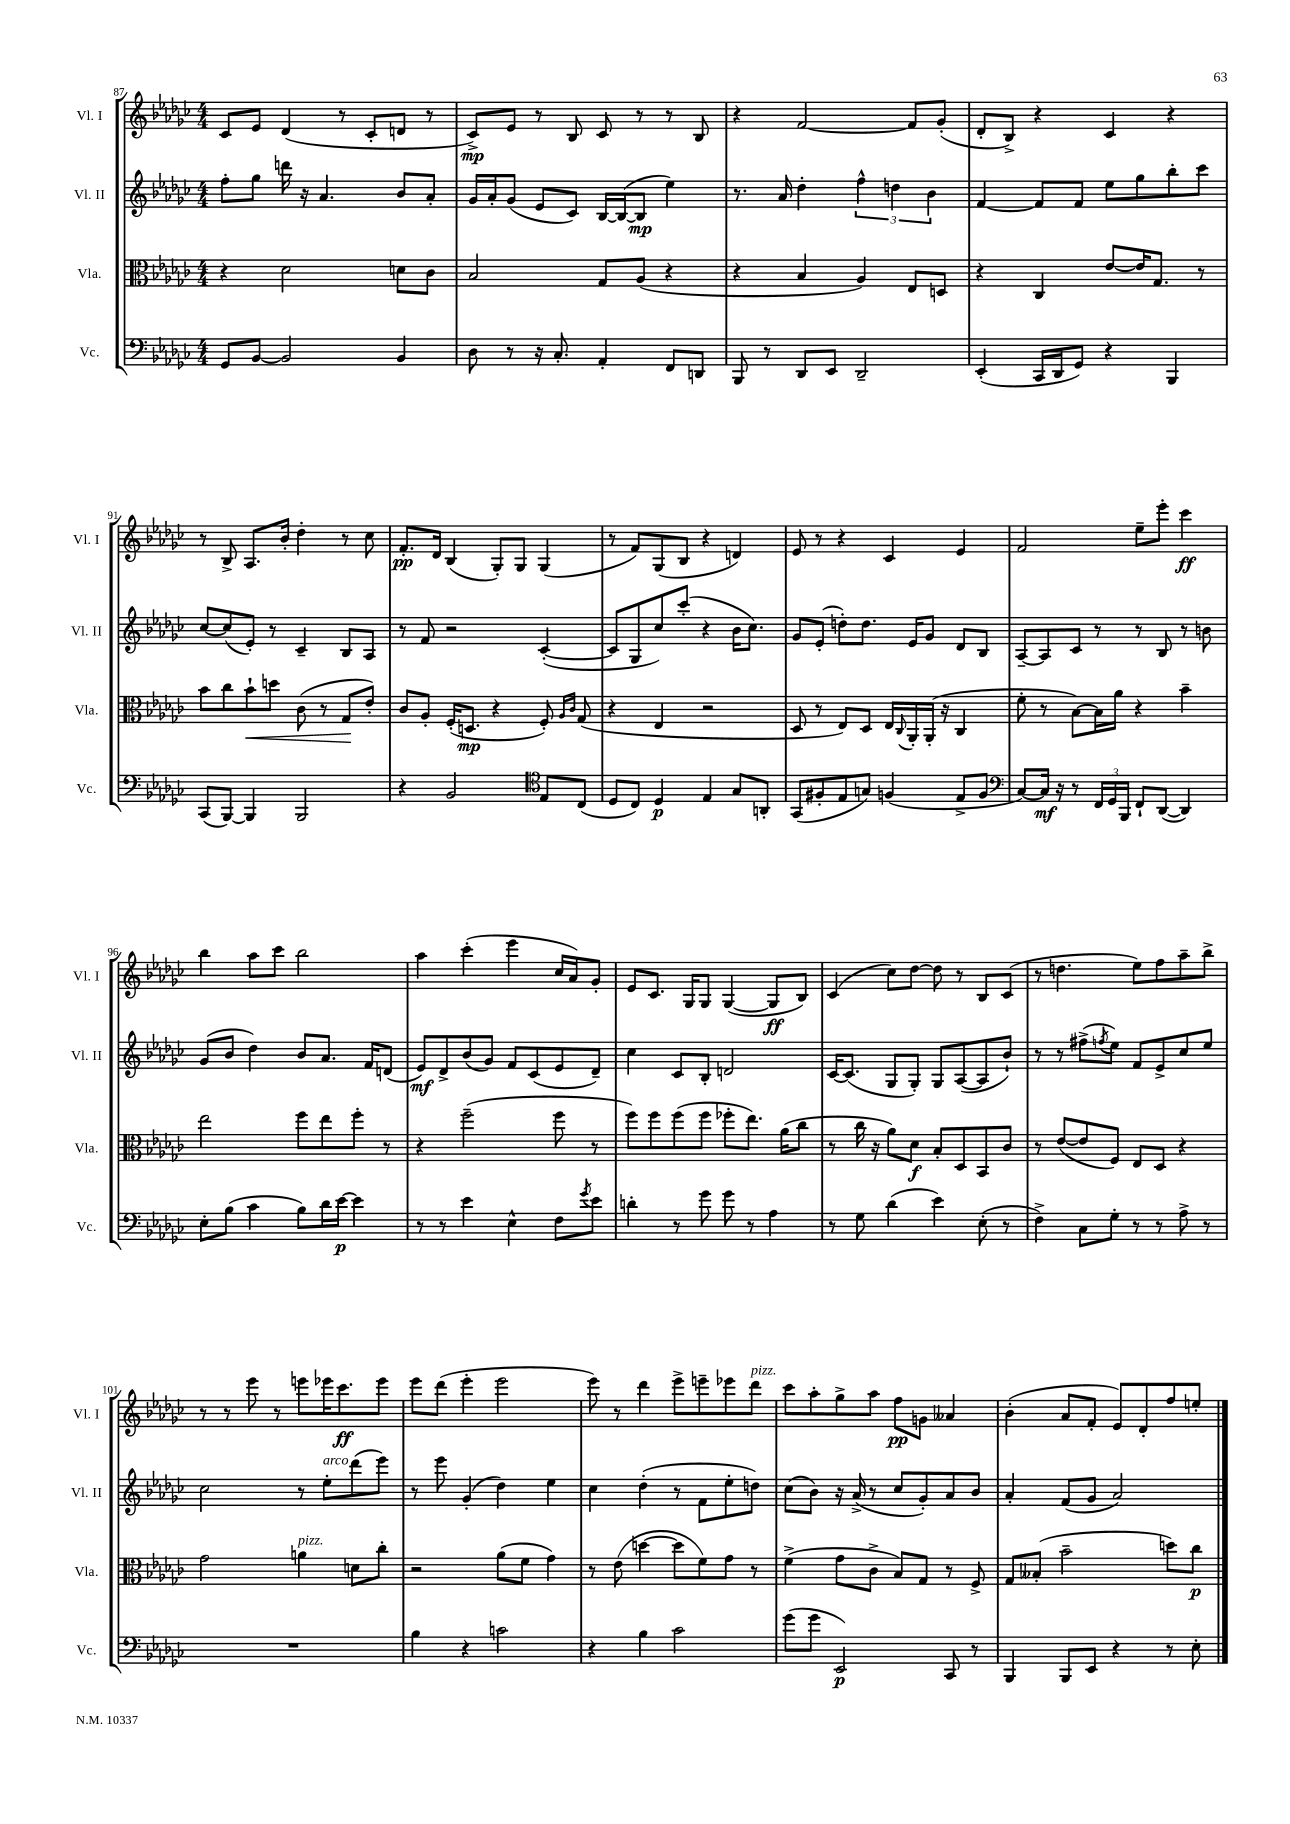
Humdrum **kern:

**kern	**kern	**kern	**kern
*staff4	*staff3	*staff2	*staff1
*clefF4	*clefC3	*clefG2	*clefG2
*k[b-e-a-d-g-c-]	*k[b-e-a-d-g-c-]	*k[b-e-a-d-g-c-]	*k[b-e-a-d-g-c-]
*M4/4	*M4/4	*M4/4	*M4/4
8GG-	4r	8ff'	8c-
[8BB-	.	8gg-	8e-
2BB-]	2d-	16ddd	(4d-
.	.	16r	.
.	.	4.a-	.
.	.	.	8r
.	.	.	8c-'
4BB-	8d	8b-	8d
.	8c-	8a-'	8r
=	=	=	=
8D-	2B-	16g-	8c-^)
.	.	16a-'	.
8r	.	(8g-	8e-
16r	.	8e-	8r
8.C-'	.	.	.
.	.	8c-)	8B-
4AA-'	8G-	[16B-	8c-
.	.	(16B-_	.
.	(8A-	8B-]	8r
8FF	4r	4ee-)	8r
8DD	.	.	8B-
=	=	=	=
8BBB-	4r	8.r	4r
8r	.	.	.
.	.	16a-	.
8DD-	4B-	4dd-'	[2f
8EE-	.	.	.
2DD-~	4A-)	6ff^^	.
.	.	6dd	.
.	8E-	.	8f]
.	.	6b-	.
.	8D	.	(8g-'
=	=	=	=
(4EE-'	4r	[4f	8d-'
.	.	.	8B-^)
16CC-	4C-	8f]	4r
16DD-	.	.	.
8GG-)	.	8f	.
4r	[8e-	8ee-	4c-
.	16e-]	8gg-	.
.	8.G-	.	.
4BBB-	.	8bb-'	4r
.	8r	8ccc-	.
=	=	=	=
(8CC-	8b-	[8cc-	8r
[8BBB-)	8cc-	(8cc-]	8B-^
4BBB-]	8b-`	8e-')	8.A-
.	8dd	8r	.
.	.	.	16b-'
2BBB-	(8c-	4c-~	4dd-'
.	8r	.	.
.	8G-	8B-	8r
.	8e-')	8A-	8cc-
=	=	=	=
4r	8c-	8r	8.f'
.	8A-'	8f	.
.	.	.	16d-
2BB-	(16F'	2r	(4B-
.	8.D	.	.
.	4r	.	8G-')
.	.	.	8G-
*clefC4	*	*	*
8E-	8F')	([4c-'	(4G-
.	16qqA-	.	.
.	16qqc-	.	.
(8C-	(8G-	.	.
=	=	=	=
8D-	4r	8c-]	8r
8C-)	.	8G-	8f)
4D-	4E-	8cc-)	(8G-
.	.	(8ccc-'	8B-
4E-	2r	4r	4r
8G-	.	16b-	4d)
.	.	8.cc-)	.
8AA'	.	.	.
=	=	=	=
(8GG-	8D-	8g-	8e-
8F#'	8r	(8e-'	8r
8E-	8E-)	8dd')	4r
8G)	8D-	8.dd	.
(4F	16E-	.	4c-
.	8qqC-	.	.
.	16AA-'	16e-	.
.	(16AA-'	8g-	.
.	16r	.	.
8E-^	4C-	8d-	4e-
8F	.	8B-	.
=	=	=	=
*clefF4	*	*	*
[8C-)	8f'	[8A-~	2f
16C-]	8r	8A-]	.
16r	.	.	.
8r	[8B-)	8c-	.
24FF	16B-]	8r	.
24GG-	.	.	.
.	16a-	.	.
24BBB-	.	.	.
8FF`	4r	8r	8ee-~
([8DD-	.	8B-	8eee-'
4DD-])	4b-~	8r	4ccc-
.	.	8b	.
=	=	=	=
8E-'	2ee-	(8g-	4bb-
(8B-	.	8b-	.
4c-	.	4dd-)	8aa-
.	.	.	8ccc-
8B-)	8ff	8b-	2bb-
16d-	8ee-	8.a-	.
[16e-	.	.	.
4e-]	8ff'	.	.
.	.	16f	.
.	8r	(8d	.
=	=	=	=
8r	4r	8e-)	4aa-
8r	.	8d-^	.
4e-	(2ff~	(8b-	(4ccc-'
.	.	8g-)	.
4E-^^	.	8f	4eee-
.	.	(8c-	.
8F	8ff	8e-	16cc-
.	.	.	16a-)
8qg-	.	.	.
8e-	8r	8d-~)	8g-'
=	=	=	=
4d'	8ff)	4cc-	8e-
.	8ff	.	8.c-
8r	(8ff	8c-	.
.	.	.	16G-
8g-	8ff	8B-'	8G-
8g-	8ff-'	2d	([4G-
8r	8.ee-)	.	.
4A-	.	.	8G-]
.	(16a-	.	.
.	8cc-	.	8B-)
=	=	=	=
8r	8r	[16c-	(4c-
.	.	(8.c-]	.
8G-	16cc-	.	.
.	16r	.	.
(4d-	8a-)	8G-	8cc-)
.	8d-	8G-')	[8dd-
4e-)	8B-'	8G-	8dd-]
.	8D-	([8A-	8r
(8E-'	8BB-	8A-]	8B-
8r	8c-	8b-`)	(8c-
=	=	=	=
4F^)	8r	8r	8r
.	([8e-	8r	4.dd
8C-	8e-]	(8ff#^	.
.	.	8qff	.
8G-'	8F)	8ee-)	.
8r	8E-	8f	8ee-)
8r	8D-	8e-^	8ff
8A-^	4r	8cc-	8aa-~
8r	.	8ee-	8bb-^
=	=	=	=
1r	2g-	2cc-	8r
.	.	.	8r
.	.	.	8eee-
.	.	.	8r
.	4a	8r	8eee
.	.	8ee-'	16eee-
.	.	.	8.ccc-
.	8d	(8ddd-	.
.	8cc-'	8eee-)	8eee-
=	=	=	=
4B-	2r	8r	8eee-
.	.	8eee-	(8ddd-
4r	.	(4g-'	4eee-'
2c	(8a-	4dd-)	2eee-
.	8f	.	.
.	4g-)	4ee-	.
=	=	=	=
4r	8r	4cc-	8eee-)
.	(8e-	.	8r
4B-	[4dd	(4dd-'	4ddd-
2c-	8dd]	8r	8eee-^
.	8f)	8f	8eee~
.	8g-	8ee-'	8eee-
.	8r	8dd)	8ddd-
=	=	=	=
(8g-	(4f^	(8cc-	8ccc-
8g-	.	8b-)	8aa-'
2EE-)	8g-	16r	8gg-^
.	.	(16a-^	.
.	8c-^	8r	8aa-
.	8B-)	8cc-	8ff
.	8G-	8g-')	8g
8CC-	8r	8a-	4a--
8r	8F^	8b-	.
=	=	=	=
4BBB-	8G-	4a-'	(4b-'
.	(8B--'	.	.
8BBB-	2b-~	(8f	8a-
8EE-	.	8g-	8f'
4r	.	2a-)	8e-)
.	.	.	8d-'
8r	8dd)	.	8ff
8E-'	8cc-	.	8ee'
==	==	==	==
*-	*-	*-	*-
